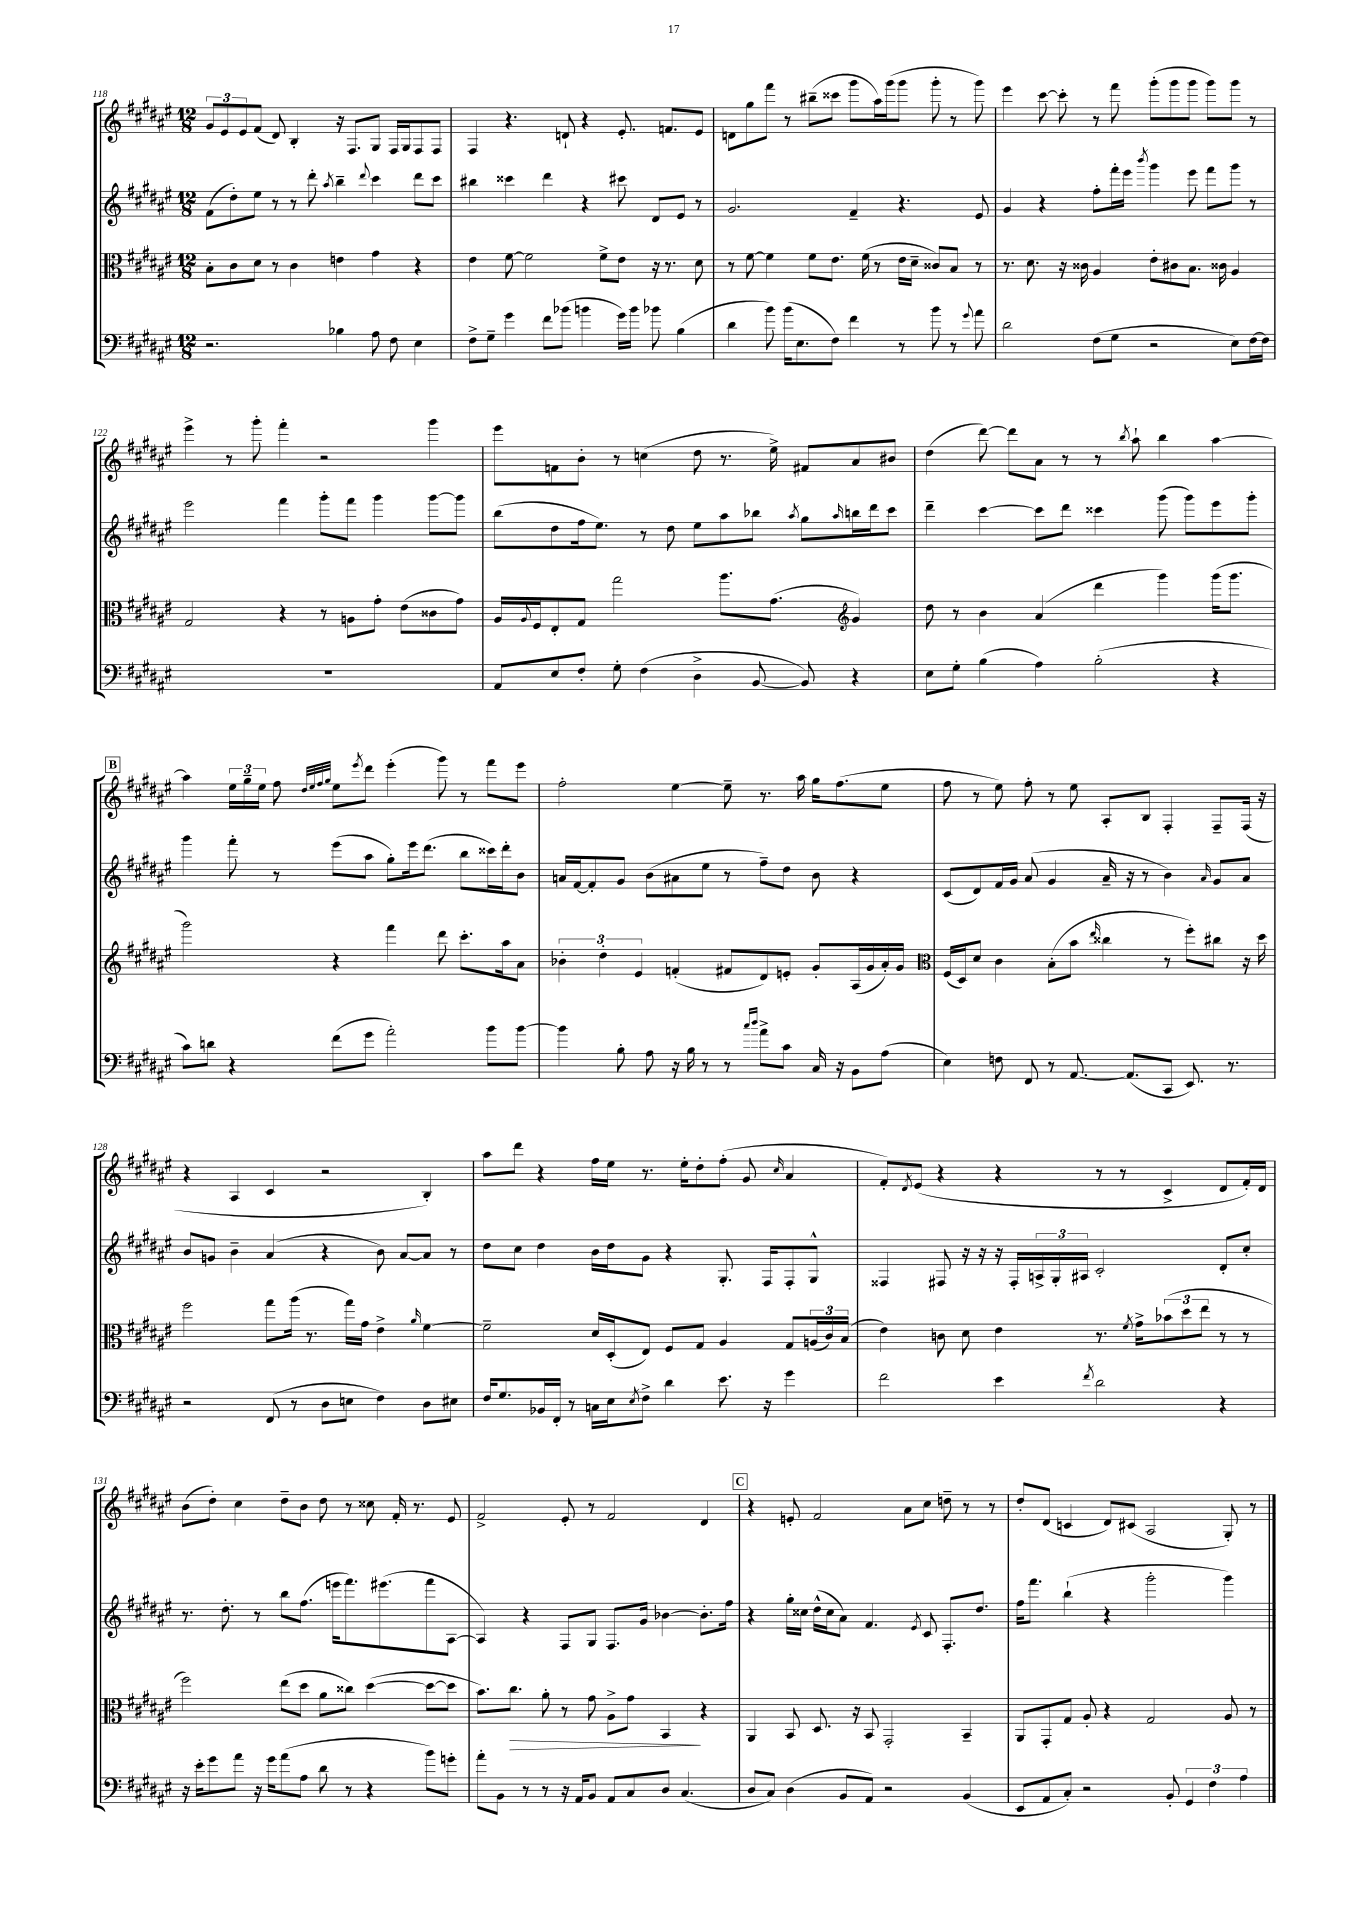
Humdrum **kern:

**kern	**kern	**dynam	**kern	**kern
*part4	*part3	*part3	*part2	*part1
*staff4	*staff3	*staff3	*staff2	*staff1
*clefF4	*clefC3	*	*clefG2	*clefG2
*k[f#c#g#d#a#e#]	*k[f#c#g#d#a#e#]	*	*k[f#c#g#d#a#e#]	*k[f#c#g#d#a#e#]
*M12/8	*M12/8	*	*M12/8	*M12/8
=118	=118	=118	=118	=118
2.r	8B'\L	.	(8f#\L	12g#/L
.	.	.	.	12e#/
.	8c#\	.	8dd#'\)	.
.	.	.	.	12e#/
.	8d#\J	.	8ee#\J	(8f#/J
.	8r	.	8r	8d#/)
.	4c#\	.	8r	4B'/
.	.	.	8ddd#'\	.
.	.	.	8qaa#/	.
4B-X\	4en\	.	4bb~\	16r
.	.	.	.	8.F#/L
.	.	.	8qqddd#/	.
8A#\	4g#\	.	4ccc#\	8G#/J
8F#\	.	.	.	16F#/LL
.	.	.	.	16G#/J
4E#\	4r	.	8ddd#\L	8F#/
.	.	.	8ccc#\J	8F#/J
=119	=119	=119	=119	=119
8F#^\L	4e#\	.	4bb#X\	4F#/
8G#~\J	.	.	.	.
4g#\	[8f#\	.	4ccc##X\	4.r
.	2f#\]	.	.	.
8f#\L	.	.	4ddd#\	.
(8b-X\J	.	.	.	8dn`/
4bn\	.	.	4r	4r
.	8f#^\L	.	.	.
16g#\LL)	8e#\J	.	8ccc#X\	8.e#'/
16b\JJ	.	.	.	.
8b-X\	16r	.	8d#/L	.
.	8.r	.	.	8.fn/L
(4B\	.	.	8e#/J	.
.	8d#\	.	8r	8e#/J
=120	=120	=120	=120	=120
4d#\	8r	.	2.g#/	8dn\L
.	[8f#\	.	.	8gg#\
8b\)	4f#\]	.	.	8fff#\J
(16b\KL	.	.	.	8r
8.E#\	.	.	.	.
.	8f#\L	.	.	(8bb#X~\L
8F#\J)	8.e#\J	.	.	8ccc##X\J
4f#\	.	.	4f#~/	8ggg#\L
.	(16f#\	.	.	.
.	8r	.	.	16aa#\L)
.	.	.	.	(16ggg#\J
8r	16e#\LL	.	4.r	8ggg#\J
.	16d#~\JJ	.	.	.
8b\	8c##X/L)	.	.	8ggg#'\
8r	8B/J	.	.	8r
8qqg#/	.	.	.	.
8a#\	8r	.	8e#/	8ggg#\)
=121	=121	=121	=121	=121
2d#\	8.r	.	4g#/	4eee#\
.	8.d#\	.	.	.
.	.	.	4r	[8ccc#\
.	16r	.	.	8ccc#'\]
.	16c##X\	.	.	.
(8F#\L	4A#/	.	8ff#'\L	8r
8G#\J	.	.	16fff#'\L	8fff#\
.	.	.	16eee#\JJ	.
.	.	.	8qbbb/	.
2r	8e#'\L	.	4ggg#\	(8ggg#'\L
.	8c#X\	.	.	8ggg#\
.	8.B\J	.	8eee#\	8ggg#\J
.	.	.	8fff#\L	8ggg#\L)
.	16c##X\	.	.	.
8E#\L)	4A#/	.	8ggg#\J	8ggg#\J
[16F#\L	.	.	8r	8r
16F#\JJ]	.	.	.	.
!!LO:LB:g=z
=122	=122	=122	=122	=122
1.r	2G#/	.	2eee#\	4eee#^\
.	.	.	.	8r
.	.	.	.	8ggg#'\
.	4r	.	4fff#\	4fff#'\
.	8r	.	8ggg#'\L	2r
.	8An\L	.	8fff#\J	.
.	8g#'\J	.	4ggg#\	.
.	(8e#\L	.	.	.
.	8c##X\	.	[8ggg#\L	4ggg#\
.	8g#\J)	.	8ggg#\J]	.
=123	=123	=123	=123	=123
8AA#/L	16A#/LL	.	(8bb\L	8eee#\L
.	8qqA#/	.	.	.
.	16F#/J	.	.	.
8E#/	8E#'/	.	8dd#\	8fn\
8F#'/J	8G#/J	.	16ff#\k	8b'\J
.	.	.	8.ee#\J)	.
8G#'\	2gg#\	.	.	8r
(4F#\	.	.	8r	(4ccn\
.	.	.	8dd#\	.
4D#^\	.	.	8ee#\L	8dd#\
.	8.aa#\L	.	8aa#\	8.r
[8BB/	.	.	8bb-X\J	.
.	(8.g#\J	.	.	16ee#^\)
.	.	.	8qaa#/	.
8BB/])	.	.	8gg#\L	8f#X/L
*	*clefG2	*	*	*
.	.	.	16qqaa#/	.
4r	4g#/)	.	16bbn\L	8a#/
.	.	.	16ddd#\J	.
.	.	.	8ccc#\J	8b#X/J
=124	=124	=124	=124	=124
8E#\L	8dd#\	.	4ddd#~\	(4dd#\
8G#'\J	8r	.	.	.
(4B\	4b\	.	[4ccc#\	[8ddd#\)
.	.	.	.	8ddd#\L]
4A#\)	(4a#/	.	8ccc#\L]	8a#\J
.	.	.	8ddd#\J	8r
(2B'\	4ddd#\	.	4ccc##X\	8r
.	.	.	.	8qbb/
.	.	.	.	8aa#`\
.	4ggg#\)	.	(8ggg#\	4bb\
.	.	.	8ggg#\L)	.
4r	(16ggg#\KL	.	8eee#\	[4aa#\
.	8.ggg#\J	.	.	.
.	.	.	8ggg#'\J	.
!!LO:LB:g=z
!!LO:REH:place=s1:t=B
=125	=125	=125	=125	=125
8c#\L)	2ggg#\)	.	4ggg#\	4aa#\]
8dn\J	.	.	.	.
4r	.	.	8fff#'\	24ee#\LL
.	.	.	.	24gg#~\
.	.	.	.	24ee#\JJ
.	.	.	8r	8ff#\
.	.	.	.	32qqdd#/LLL
.	.	.	.	32qqee#/
.	.	.	.	32qqff#/
.	.	.	.	32qqgg#/JJJ
(8f#\L	4r	.	(8eee#\L	8ee#\L
.	.	.	.	8qeee#/
8g#\J	.	.	8aa#\J	8ddd#\J
2a#'\)	4fff#\	.	8gg#'\L)	(4eee#'\
.	.	.	16eee#\k	.
.	.	.	(8.ddd#\J	.
.	8ddd#\	.	.	8ggg#\)
.	8.ccc#'\L	.	8bb\L	8r
8b\L	.	.	16ccc##X\L)	8fff#\L
.	16aa#\k	.	16ddd#'\J	.
[8b\J	8a#\J	.	8b\J	8eee#\J
=126	=126	=126	=126	=126
4b\]	6b-X'\	.	16an/LL	2ff#'\
.	.	.	[16f#/J	.
.	.	.	8f#'/]	.
.	6dd#'\	.	.	.
8B'\	.	.	8g#/J	.
.	6e#/	.	.	.
8A#\	.	.	(8b\L	.
16r	(4fn'/	.	8a#X\	[4ee#\
16B\	.	.	.	.
8r	.	.	8ee#\J	.
8r	8f#X/L	.	8r	8ee#~\]
16qqcc#/LL	.	.	.	.
16qqdd#/JJ	.	.	.	.
8a#^\L	8d#/)	.	8ff#~\L)	8.r
8c#\J	8en'/J	.	8dd#\J	.
.	.	.	.	16aa#\
16C#/	8g#'/L	.	8b\	16gg#\KL
16r	.	.	.	(8.ff#\
8BB\L	(16A#/L	.	4r	.
.	16g#/	.	.	.
(8A#\J	16a#'/)	.	.	8ee#\J
.	16g#/JJ	.	.	.
=127	=127	=127	=127	=127
*	*clefC3	*	*	*
4E#\)	(16F#/LL	.	(8c#/L	8ff#\
.	16D#/J)	.	.	.
.	8d#/J	.	8d#/)	8r
8Fn\	4c#\	.	16f#/L	8ee#\)
.	.	.	16g#/JJ	.
8FF#/	.	.	(8a#/	8ff#'\
8r	(8B'\L	.	4g#/	8r
[8.AA#/	8b\J	.	.	8ee#\
.	16qqee#/	.	.	.
.	4cc##X\	.	16a#~/	8A#'/L
(8.AA#/L]	.	.	16r	.
.	.	.	8r	8B/J
8CC#/J	8r	.	4b\)	4F#'/
8.EE#/)	8ff#'\L)	.	.	.
.	.	.	16qqa#/	.
.	8cc#X\J	.	8g#/L	8F#~/L
8.r	.	.	.	.
.	16r	.	8a#/J	(16F#/Jk
.	16dd#\	.	.	16r
!!LO:LB:g=z
=128	=128	=128	=128	=128
2r	2ff#\	.	8b/L	4r
.	.	.	8gn/J	.
.	.	.	4b~\	4A#/
(8FF#/	8gg#\L	.	(4a#/	4c#/
8r	(16aa#\Jk	.	.	.
.	8.r	.	.	.
8D#\L	.	.	4r	2r
8En\J	16gg#\LL)	.	.	.
.	16g#\JJ	.	.	.
4F#\)	4e#^\	.	8b\)	.
.	.	.	[8a#/L	.
.	16qqa#/	.	.	.
8D#\L	[4f#\	.	8a#/J]	4B'/)
8E#X\J	.	.	8r	.
=129	=129	=129	=129	=129
16F#/KL	2f#~\]	.	8dd#\L	8aa#\L
8.G#/	.	.	.	.
.	.	.	8cc#\J	8ddd#\J
16BB-X/L	.	.	4dd#\	4r
16FF#'/JJ	.	.	.	.
8r	.	.	.	.
16Cn\LL	16d#/LL	.	16b\LL	16ff#\LL
16E#\J	(16D#'/J	.	16dd#\J	16ee#\JJ
8qE#/	.	.	.	.
8F#^\J	8E#/J)	.	8g#\J	8.r
4d#\	8F#/L	.	4r	.
.	.	.	.	16ee#'\KL
.	8G#/J	.	.	8dd#'\
8.e#\	4A#/	.	8.G#'/	(8ff#'\J
.	.	.	.	8g#/
16r	.	.	16F#/KL	.
.	.	.	.	16qqcc#/
4g#\	8G#/L	.	8F#'/	4a#/
.	(24An/L	.	8G#^^/J	.
.	24c#/)	.	.	.
.	(24B/JJ	.	.	.
=130	=130	=130	=130	=130
2f#\	4e#\)	.	4F##X/	8f#'/L)
.	.	.	.	8qd#/
.	.	.	.	(8e#/J
.	8cn\	.	8F#X/	4r
.	8d#\	.	16r	.
.	.	.	16r	.
4e#\	4e#\	.	16r	4r
.	.	.	16F#'/LL	.
.	.	.	24An^/	.
.	.	.	24G#'/	.
.	.	.	24A#X/JJ	.
8qf#/	.	.	.	.
2d#\	8.r	.	2c#'/	8r
.	.	.	.	8r
.	8qf#/	.	.	.
.	16g#^\KL	.	.	.
.	(12b-X\	.	.	4c#^/
.	12dd#\	.	.	.
.	12ee#\J	.	.	.
4r	8r	.	8d#'/L	8d#/L
.	8r	.	8cc#'/J	16f#'/L)
.	.	.	.	16d#/JJ
!!LO:LB:g=z
=131	=131	=131	=131	=131
16r	2ff#\)	.	8.r	(8b\L
16e#'\KL	.	.	.	.
8g#\	.	.	.	8dd#'\J)
.	.	.	8.dd#'\	.
8a#\J	.	.	.	4cc#\
16r	.	.	8r	.
16g#\KL	.	.	.	.
(8a#\	(8ee#\L	.	8bb\L	8dd#~\L
8A#\J	8dd#\J	.	(8.ff#\J	8b\J
8d#\	8a#\L	.	.	8dd#\
.	.	.	16eeen\KL	.
8r	8cc##X\J)	.	8.fff#\)	8r
4r	([4dd#\	.	.	8cc##X\
.	.	.	(8.eee#X\	.
.	.	.	.	16f#'/
.	.	.	.	8.r
8b\L)	8dd#\L_	.	8fff#\	.
8gn'\J	8dd#\J]	.	[8A#\J	8e#/
=132	=132	=132	=132	=132
8a#'\L	8.b\L)	.	4A#/])	2f#^/
8BB\J	.	.	.	.
!	!	!LO:HP:b	!	!
.	8.cc#\J	>	.	.
8r	.	.	4r	.
8r	8a#'\	.	.	.
16r	8r	.	8F#/L	8e#'/
16AA#/KL	.	.	.	.
8BB/J	8g#\	.	8G#/J	8r
8AA#/L	8A#^\L	.	8.F#/L	2f#/
8C#/	8g#\J	.	.	.
.	.	.	16g#/Jk	.
8D#/J	4BB/	.	[4b-X\	.
(4.C#/	.	.	.	.
.	4r	]	8.b-'\L]	4d#/
.	.	.	16ff#\Jk	.
!!LO:REH:place=s1:t=C
=133	=133	=133	=133	=133
8D#/L	4AA#/	.	4r	4r
8C#/J)	.	.	.	.
(4D#\	8BB/	.	16gg#'\LL	8en'/
.	.	.	16cc##X\JJ	.
.	8.D#/	.	(16dd#^^\LL	2f#/
.	.	.	16cc##\J	.
8BB/L	.	.	8a#\J)	.
.	16r	.	.	.
8AA#/J)	8BB/	.	4.f#/	.
2r	2GG#'/	.	.	.
.	.	.	.	8a#\L
.	.	.	8qe#/	.
.	.	.	8c#/	8cc#\J
.	.	.	8.F#'/L	8ddn~\
(4BB/	4BB~/	.	.	8r
.	.	.	8.dd#/J	.
.	.	.	.	8r
=134	=134	=134	=134	=134
8EE#/L	8AA#/L	.	16ff#\KL	8dd#'/L
.	.	.	8.fff#\J	.
8AA#/	8GG#'/	.	.	(8d#/J
8C#'/J)	8G#/J	.	(4bb`\	4cn/
2r	8A#'/	.	.	.
.	4r	.	4r	8d#/L)
.	.	.	.	(8c#X/J
.	2G#/	.	2ggg#'\	2A#/
8BB'/	.	.	.	.
6GG#/	.	.	.	.
6F#\	.	.	.	.
.	8A#/	.	4ggg#\)	8G#'/)
6A#\	.	.	.	.
.	8r	.	.	8r
==	==	==	==	==
*-	*-	*-	*-	*-
